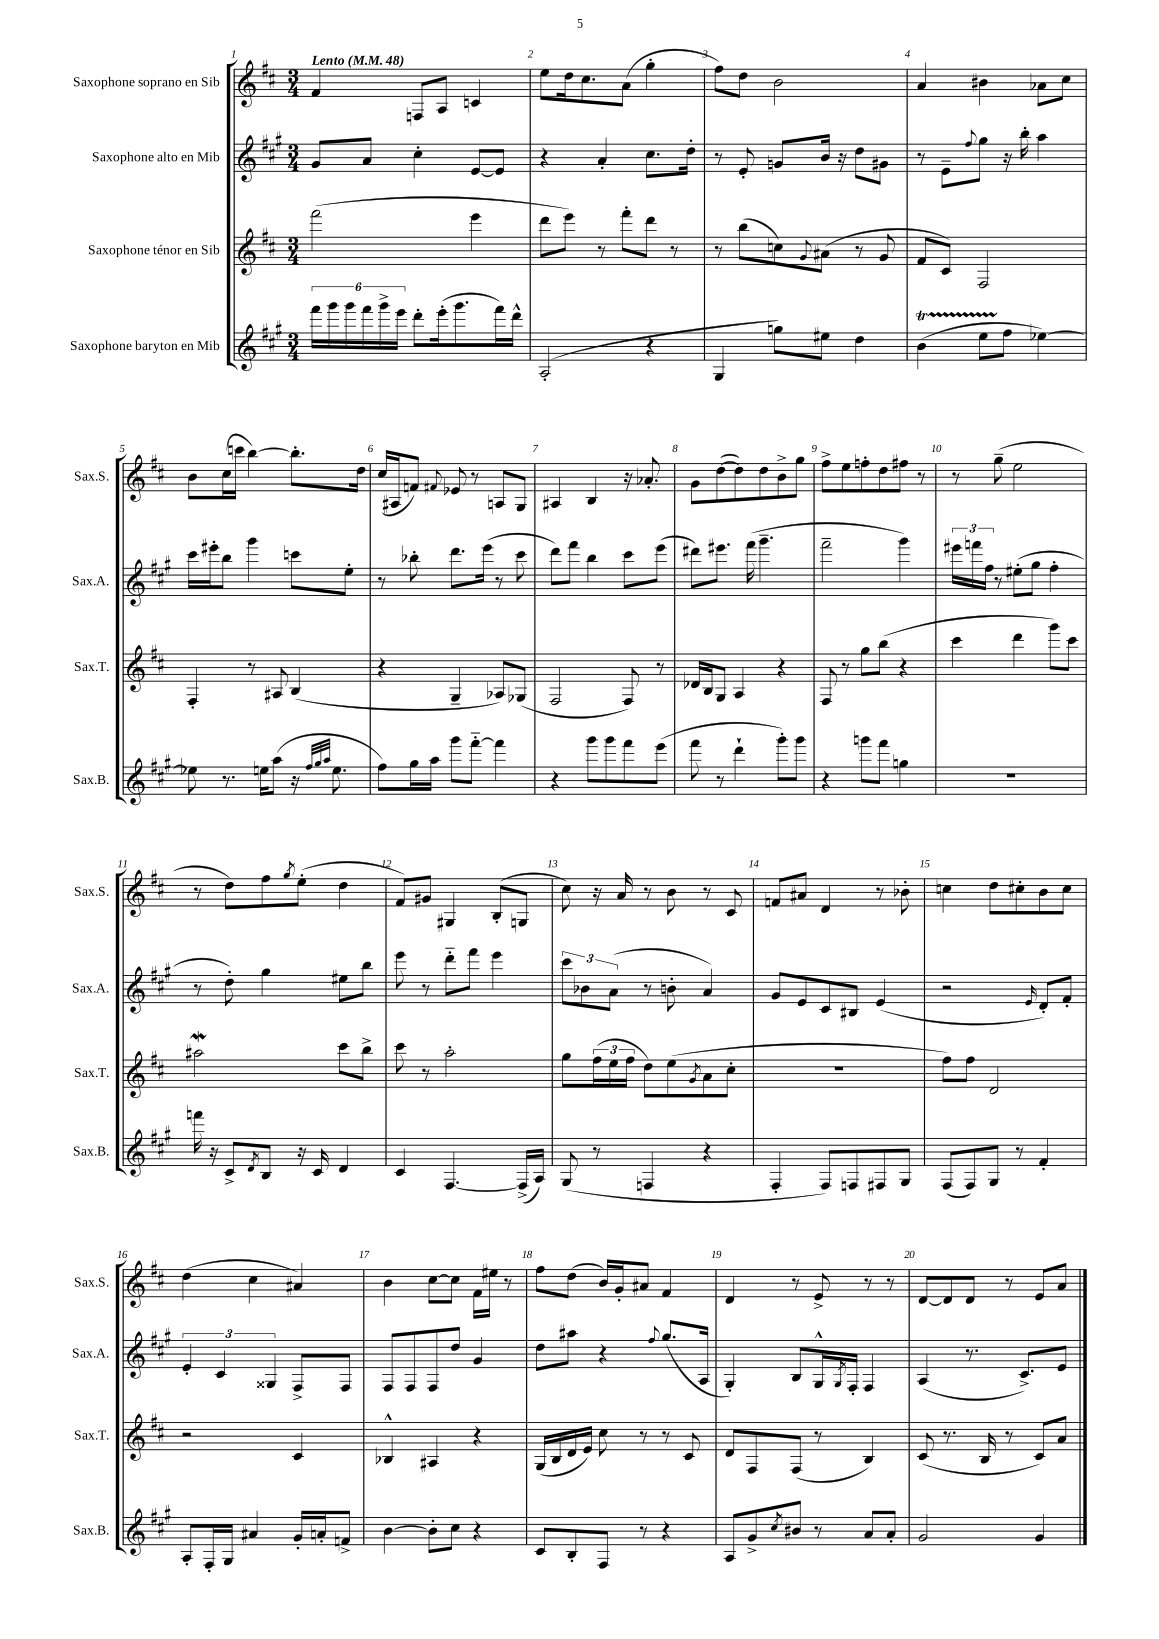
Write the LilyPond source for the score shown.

<<
\new StaffGroup <<
\new Staff = "s0" \with { instrumentName = "Saxophone soprano en Sib" shortInstrumentName = "Sax.S." } {
    \clef treble \key d \major \numericTimeSignature \time 3/4 \tempo "Lento" 4 = 48
    fis'4 f8 a8 c'4 |
    e''8 d''16 cis''8. a'8( g''4-. |
    fis''8) d''8 b'2 |
    a'4 bis'4 aes'8 cis''8 |
    b'8 cis''16( c'''16 b''4~) b''8.-. d''16 |
    cis''16( ais16 f'8) \appoggiatura { fis'8 } ees'8 r8 a8 g8 |
    ais4 b4 r16 aes'8.-. |
    g'8 d''8~( d''8) d''8 b'8-> g''8 |
    fis''8-> e''8 f''8-. d''8 fis''8 r8 |
    r8 g''8--( e''2 |
    r8 d''8) fis''8 \acciaccatura { g''8 } e''8-.( d''4 |
    fis'8) gis'8 gis4 b8-.( g8 |
    cis''8) r16 a'16 r8 b'8 r8 cis'8 |
    f'8 ais'8 d'4 r8 bes'8-. |
    c''4 d''8 cis''8-. b'8 cis''8 |
    d''4( cis''4 ais'4) |
    b'4 cis''8~ cis''8 fis'16 eis''16 r8 |
    fis''8 d''8( b'16) g'16-. ais'8 fis'4 |
    d'4 r8 e'8-> r8 r8 |
    d'8~ d'8 d'8 r8 e'8 a'8 \bar "|." |
}
\new Staff = "s1" \with { instrumentName = "Saxophone alto en Mib" shortInstrumentName = "Sax.A." } {
    \clef treble \key a \major \numericTimeSignature \time 3/4
    gis'8 a'8 cis''4-. e'8~ e'8 |
    r4 a'4-. cis''8. d''16-. |
    r8 e'8-. g'8 b'16 r16 d''8 gis'8 |
    r8 e'8-- \appoggiatura { fis''8 } gis''8 r16 b''16-. a''4 |
    cis'''16 eis'''16-. b''8 gis'''4 c'''8 e''8-. |
    r8 bes''8-. d'''8. e'''16( r8 cis'''8 |
    d'''8) fis'''8 b''4 cis'''8 e'''8( |
    dis'''8) eis'''8. fis'''16( gis'''4.-- |
    fis'''2-- gis'''4) |
    \tuplet 3/2 { eis'''16 f'''16 fis''16 } r8 eis''8-.( gis''8 fis''4-. |
    r8 d''8-.) gis''4 eis''8 b''8 |
    e'''8 r8 d'''8-_ fis'''8 e'''4 |
    \tuplet 3/2 { cis'''8 bes'8 a'8( } r8 b'8-. a'4) |
    gis'8 e'8 cis'8 bis8 e'4( |
    r2 \grace { e'16 } d'8-.) fis'8-. |
    \tuplet 3/2 { e'4-. cis'4 gisis4 } fis8-> fis8 |
    fis8 fis8 fis8 d''8 gis'4 |
    d''8 ais''8 r4 \appoggiatura { fis''8 } gis''8.( a16 |
    gis4-.) b8 gis16-^ \acciaccatura { gis8 } fis16-. fis4 |
    a4( r8. cis'8.->) e'8 \bar "|." |
}
\new Staff = "s2" \with { instrumentName = "Saxophone ténor en Sib" shortInstrumentName = "Sax.T." } {
    \clef treble \key d \major \numericTimeSignature \time 3/4
    fis'''2( e'''4 |
    d'''8 e'''8) r8 fis'''8-. d'''8 r8 |
    r8 b''8( c''8) \appoggiatura { g'8 } ais'8( r8 g'8 |
    fis'8 cis'8) fis2 |
    fis4-. r8 ais8 b4( |
    r4 g4-- aes8) ges8( |
    fis2 fis8) r8 |
    des'16 b16 g8 a4 r4 |
    fis8 r8 g''8 b''8( r4 |
    cis'''4 d'''4 g'''8) cis'''8 |
    ais''2\mordent cis'''8 b''8-> |
    cis'''8 r8 a''2-. |
    g''8 \tuplet 3/2 { fis''16( e''16 fis''16 } d''8) e''8( \acciaccatura { g'8 } a'8 cis''8-. |
    R2. |
    fis''8) fis''8 d'2 |
    r2 cis'4 |
    bes4-^ ais4 r4 |
    g16( b16 d'16 e'16) cis''8 r8 r8 cis'8 |
    d'8 fis8 fis8( r8 b4) |
    cis'8( r8. b16 r8 cis'8) a'8 \bar "|." |
}
\new Staff = "s3" \with { instrumentName = "Saxophone baryton en Mib" shortInstrumentName = "Sax.B." } {
    \clef treble \key a \major \numericTimeSignature \time 3/4
    \tuplet 6/4 { fis'''16 gis'''16 gis'''16 fis'''16 gis'''16-> e'''16 } d'''8-. e'''16-.( gis'''8. fis'''16) d'''16-^ |
    a2-.( r4 |
    gis4 g''8) eis''8 d''4 |
    b'4\startTrillSpan( e''8 fis''8\stopTrillSpan ees''4~) |
    ees''8 r8. e''16 a''8( r16 \grace { fis''32 gis''32 a''32 } e''8. |
    fis''8) gis''16 a''16 gis'''8 fis'''8~-_ fis'''4 |
    r4 gis'''8 gis'''8 fis'''8 e'''8( |
    fis'''8 r8 d'''4-! gis'''8-.) gis'''8 |
    r4 g'''8 fis'''8 g''4 |
    R2. |
    f'''16 r16 cis'8-> \acciaccatura { d'8 } b8 r16 cis'16 d'4 |
    cis'4 fis4.~ fis16->( a16) |
    gis8( r8 f4 r4 |
    fis4-. fis8) f8 fis8 gis8 |
    fis8( fis8) gis8 r8 fis'4-. |
    a8-. fis16-. gis16 ais'4 gis'16-. a'16-. f'8-> |
    b'4~ b'8-. cis''8 r4 |
    cis'8 b8-. fis8 r8 r4 |
    a8 gis'8-> \acciaccatura { cis''8 } bis'8 r8 a'8 a'8-. |
    gis'2 gis'4 \bar "|." |
}
>>
>>
\layout { \context { \Score \override BarNumber.break-visibility = ##(#f #t #t) barNumberVisibility = #all-bar-numbers-visible } }
